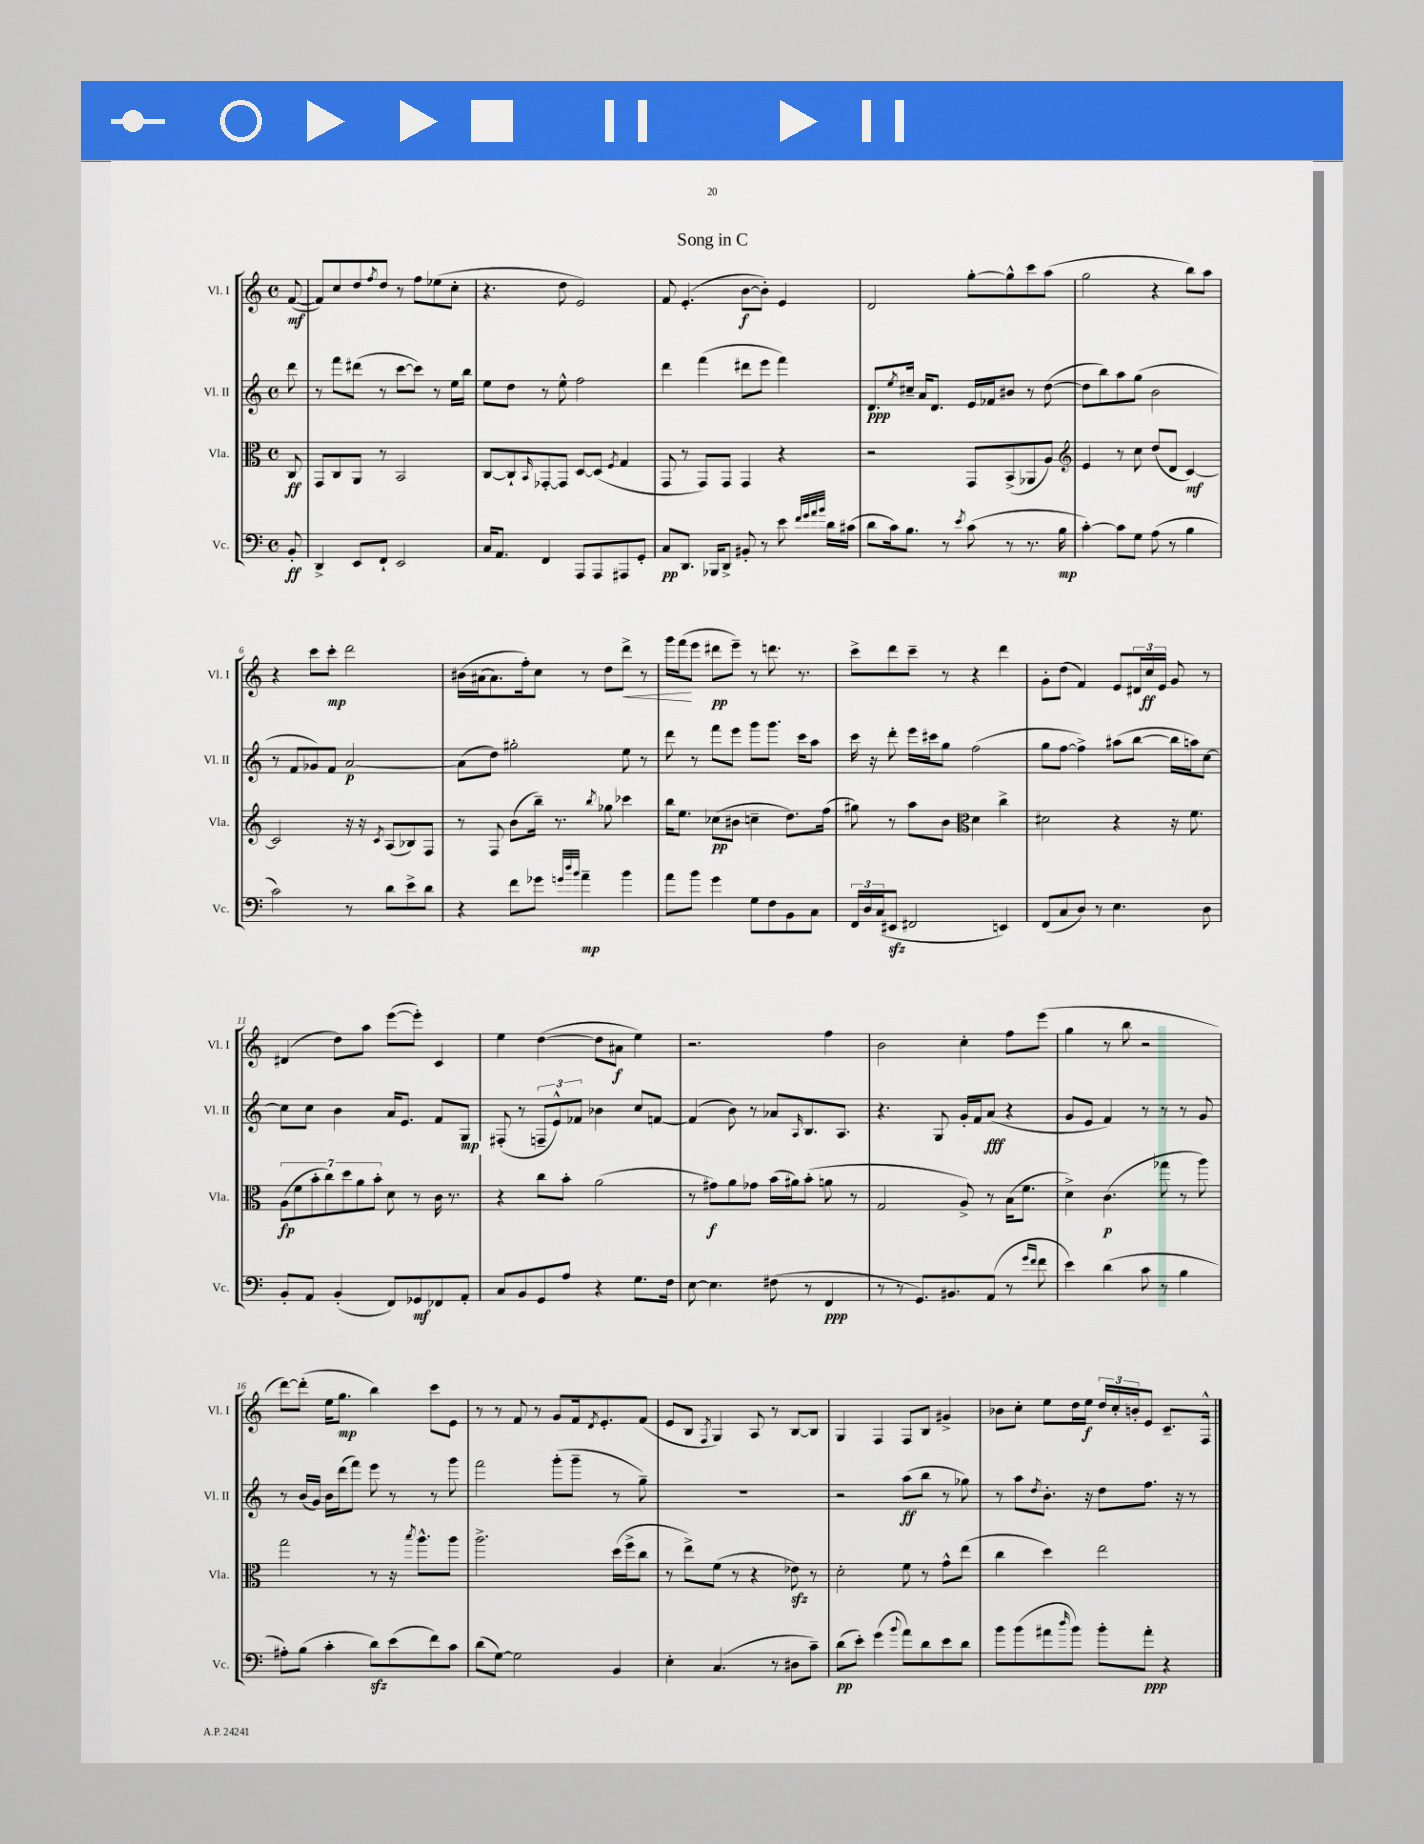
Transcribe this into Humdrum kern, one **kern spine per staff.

**kern	**kern	**kern	**kern
*staff4	*staff3	*staff2	*staff1
*clefF4	*clefC3	*clefG2	*clefG2
*k[]	*k[]	*k[]	*k[]
*M4/4	*M4/4	*M4/4	*M4/4
*met(c)	*met(c)	*met(c)	*met(c)
8BB'	8C	8ddd	([8f
=	=	=	=
4DD^	8GG	8r	8f])
.	8C	8fff	8cc
8EE	8AA	(8ddd#	8dd
.	.	.	8qff
8FF`	8r	8r	8dd
2EE	2BB	[8ccc	8r
.	.	8ccc])	8ff
.	.	8r	(8ee-
.	.	16ee	8cc'
.	.	16bb	.
=	=	=	=
16C	[8C	8ee	4.r
8.AA	.	.	.
.	8C`]	8dd	.
.	16qqBB	.	.
4FF	[8GG-'	8r	.
.	8GG-]	8ee^^	8dd
8AAA	[8D	2ff	2e)
8AAA	(8D]	.	.
.	8qF	.	.
8AAA#	4G	.	.
8GG'	.	.	.
=	=	=	=
8C	8GG	4ddd	8f
8.DD	8r	.	(4.e'
.	8GG)	(4fff	.
16BBB-	.	.	.
8DD^	8GG	.	.
8BB#'	4GG	8ddd#	[8b
8r	.	8eee	8b'])
8e	4r	4fff)	4e
32qqf	.	.	.
32qqg	.	.	.
32qqa	.	.	.
32qqb	.	.	.
16d	.	.	.
(16c#	.	.	.
=	=	=	=
8d	2r	8.d	2d
16c)	.	.	.
.	.	8qee	.
8.B	.	16cc#~	.
.	.	16a	.
.	.	8.d	.
8r	.	.	.
8qe	.	.	.
(8c	8GG	16e	[8gg'
.	.	16f-	.
8r	(8BB^	8b#	8gg^^]
8.r	8AA-	8r	8ccc
.	8A)	([8dd	(8aa
16B	.	.	.
=	=	=	=
*	*clefG2	*	*
[4c')	4e	8dd]	2gg
.	.	8bb)	.
8c]	8r	8aa	.
8G	8cc	(8gg	.
(8A	(8dd	2b	4r
8r	8d	.	.
4B	[4c)	.	8bb)
.	.	.	8aa
=	=	=	=
2c)	2c]	8r	4r
.	.	8f	.
.	.	8g-)	8ccc
.	.	8f	8ccc'
8r	16r	[2a	2ddd
.	16r	.	.
.	8qc	.	.
8d	(8A	.	.
8e^	8B-)	.	.
8d	8F	.	.
=	=	=	=
4r	8r	(8a]	&(16b#
.	.	.	(16a#
.	8F	8dd)	8.a#)
8f	(8b	2gg#'	.
.	.	.	16ff'&)
8g-	16bb~)	.	8cc
.	8.r	.	.
32qqg	.	.	.
32qqdd	.	.	.
32qqb	.	.	.
4a~	.	.	8r
.	8qbb	.	.
.	8gg-	.	8dd
4b	4ccc-	8ee	8ddd^
.	.	8r	8r
=	=	=	=
8a	16bb	8ddd	16ggg
.	8.ee	.	(16fff
8b	.	8r	8eee
4g	(8cc-	8fff	8ddd#
.	8b#	8eee	8eee~)
8G	4cc~	8ggg	8r
8F	.	8.ggg	8.ddd
8BB	8.dd)	.	.
.	.	16ccc	8.r
8C	.	8aa	.
.	(16ff	.	.
=	=	=	=
24FF	8gg#)	16ccc	8ccc^
24D	.	.	.
.	.	16r	.
(24C	.	.	.
8EE#	8r	8ddd'	8ddd
2FF#	8aa	16eee	8ccc~
.	.	16ccc#	.
.	8b	8gg	8r
*	*clefC3	*	*
.	4d	(2ff	4r
4EE)	4cc^	.	4ddd
=	=	=	=
(8FF	2d#	8gg	8g'
8C	.	[8ff	(8dd
8D)	.	4ff^])	4f)
8r	.	.	.
4.E	4r	(8aa#	8e
.	.	[8bb	24d#
.	.	.	24cc
.	.	.	24e
.	16r	16bb]	8g
.	8.f	16aa)	.
8D	.	[8cc	8r
=	=	=	=
8BB'	(14A	8cc]	(4d#
.	14f	.	.
8AA	.	8cc	.
.	14b'	.	.
.	14cc)	.	.
(4BB'	.	4b	8dd)
.	14dd	.	.
.	14a	.	.
.	.	.	8aa
.	14b'	.	.
8FF)	8d	16a	([8eee
.	.	8.e	.
8GG-	8r	.	8eee'])
8FF-	16c	8f	4c
.	8.r	.	.
8AA'	.	8G	.
=	=	=	=
8C	4r	(8F#'	4ee
8BB	.	8r	.
8GG	8cc	12F~	([4dd
.	.	12e^^)	.
8A	8b'	.	.
.	.	12f-	.
4r	(2a	4b-	8dd]
.	.	.	8a#
8.G	.	8cc	4ee)
.	.	[8f	.
16F	.	.	.
=	=	=	=
[8E	8r	(4f]	2.r
4.E]	8g#)	.	.
.	8a	8b)	.
.	8g-	8r	.
(8F#	(16b	8a-	.
.	16a#)	.	.
.	.	16qqA	.
8r	(8b'	8.B	.
4FF	8a	.	4ff
.	.	8.A	.
.	8r	.	.
=	=	=	=
8r	2G	4.r	2b
8r	.	.	.
8.GG)	.	.	.
.	.	8G	.
8.BB#	.	.	.
.	8A^)	16g'	4cc'
.	.	16f	.
(8AA	8r	(8a	.
8r	(16B	4r	8ff
.	8.f	.	.
16qqg	.	.	.
16qqf	.	.	.
8f	.	.	(8eee
=	=	=	=
4e)	4d^)	8g	4gg
.	.	8e	.
(4d	(4.c	4f)	8r
.	.	.	8bb
8c	.	8r	2r
8r	8gg-	8r	.
4B	8r	8r	.
.	8aa)	8g	.
=	=	=	=
8A#')	2gg	8r	[8ddd)
(8B	.	(16b	(8ddd']
.	.	16g)	.
4c'	.	16b	16ee
.	.	(16ddd	8.gg
.	.	8fff)	.
8d)	8r	8eee	4bb)
(8e	16r	8r	.
.	8qbb	.	.
.	8.aa^^	.	.
8f)	.	8r	8ccc
8c	8aa	8ggg	8e
=	=	=	=
(8d	2.aa^	2fff	8r
[8G)	.	.	8r
2G]	.	.	8f
.	.	.	8r
.	.	(8ggg'	8g
.	.	8ggg~	16f
.	.	.	8qd
.	.	.	8.e'
4BB	(16dd	8r	.
.	16ff^	.	.
.	8cc	8gg~)	(8f
=	=	=	=
4E'	8r	1r	8e
.	8ee^)	.	8B
.	.	.	8qF
(4.C	(8f	.	4G)
.	8r	.	.
.	4r	.	8A
8r	.	.	8r
8D#	8e-)	.	[8B
8c~)	8r	.	8B]
=	=	=	=
(8d	2d'	2r	4G
8e')	.	.	.
(4g	.	.	4F
8qqb	.	.	.
8a)	8f	(8aa	8F
8d	8r	8bb	8B
8e	8g^^	8r	4g#^
8d	(8ee	8gg-)	.
=	=	=	=
8b	4cc	8r	8b-
(8b	.	8aa	8cc'
.	.	8qdd	.
8a#	4dd)	8.b'	8ee
16qqdd	.	.	.
8b)	.	.	16dd
.	.	16r	16ee
8b'	2ee	8dd	24dd
.	.	.	24cc'
.	.	.	24b'
8a#'	.	8.ff	8e
4r	.	.	8.c~
.	.	16r	.
.	.	8r	.
.	.	.	16F^^
==	==	==	==
*-	*-	*-	*-
